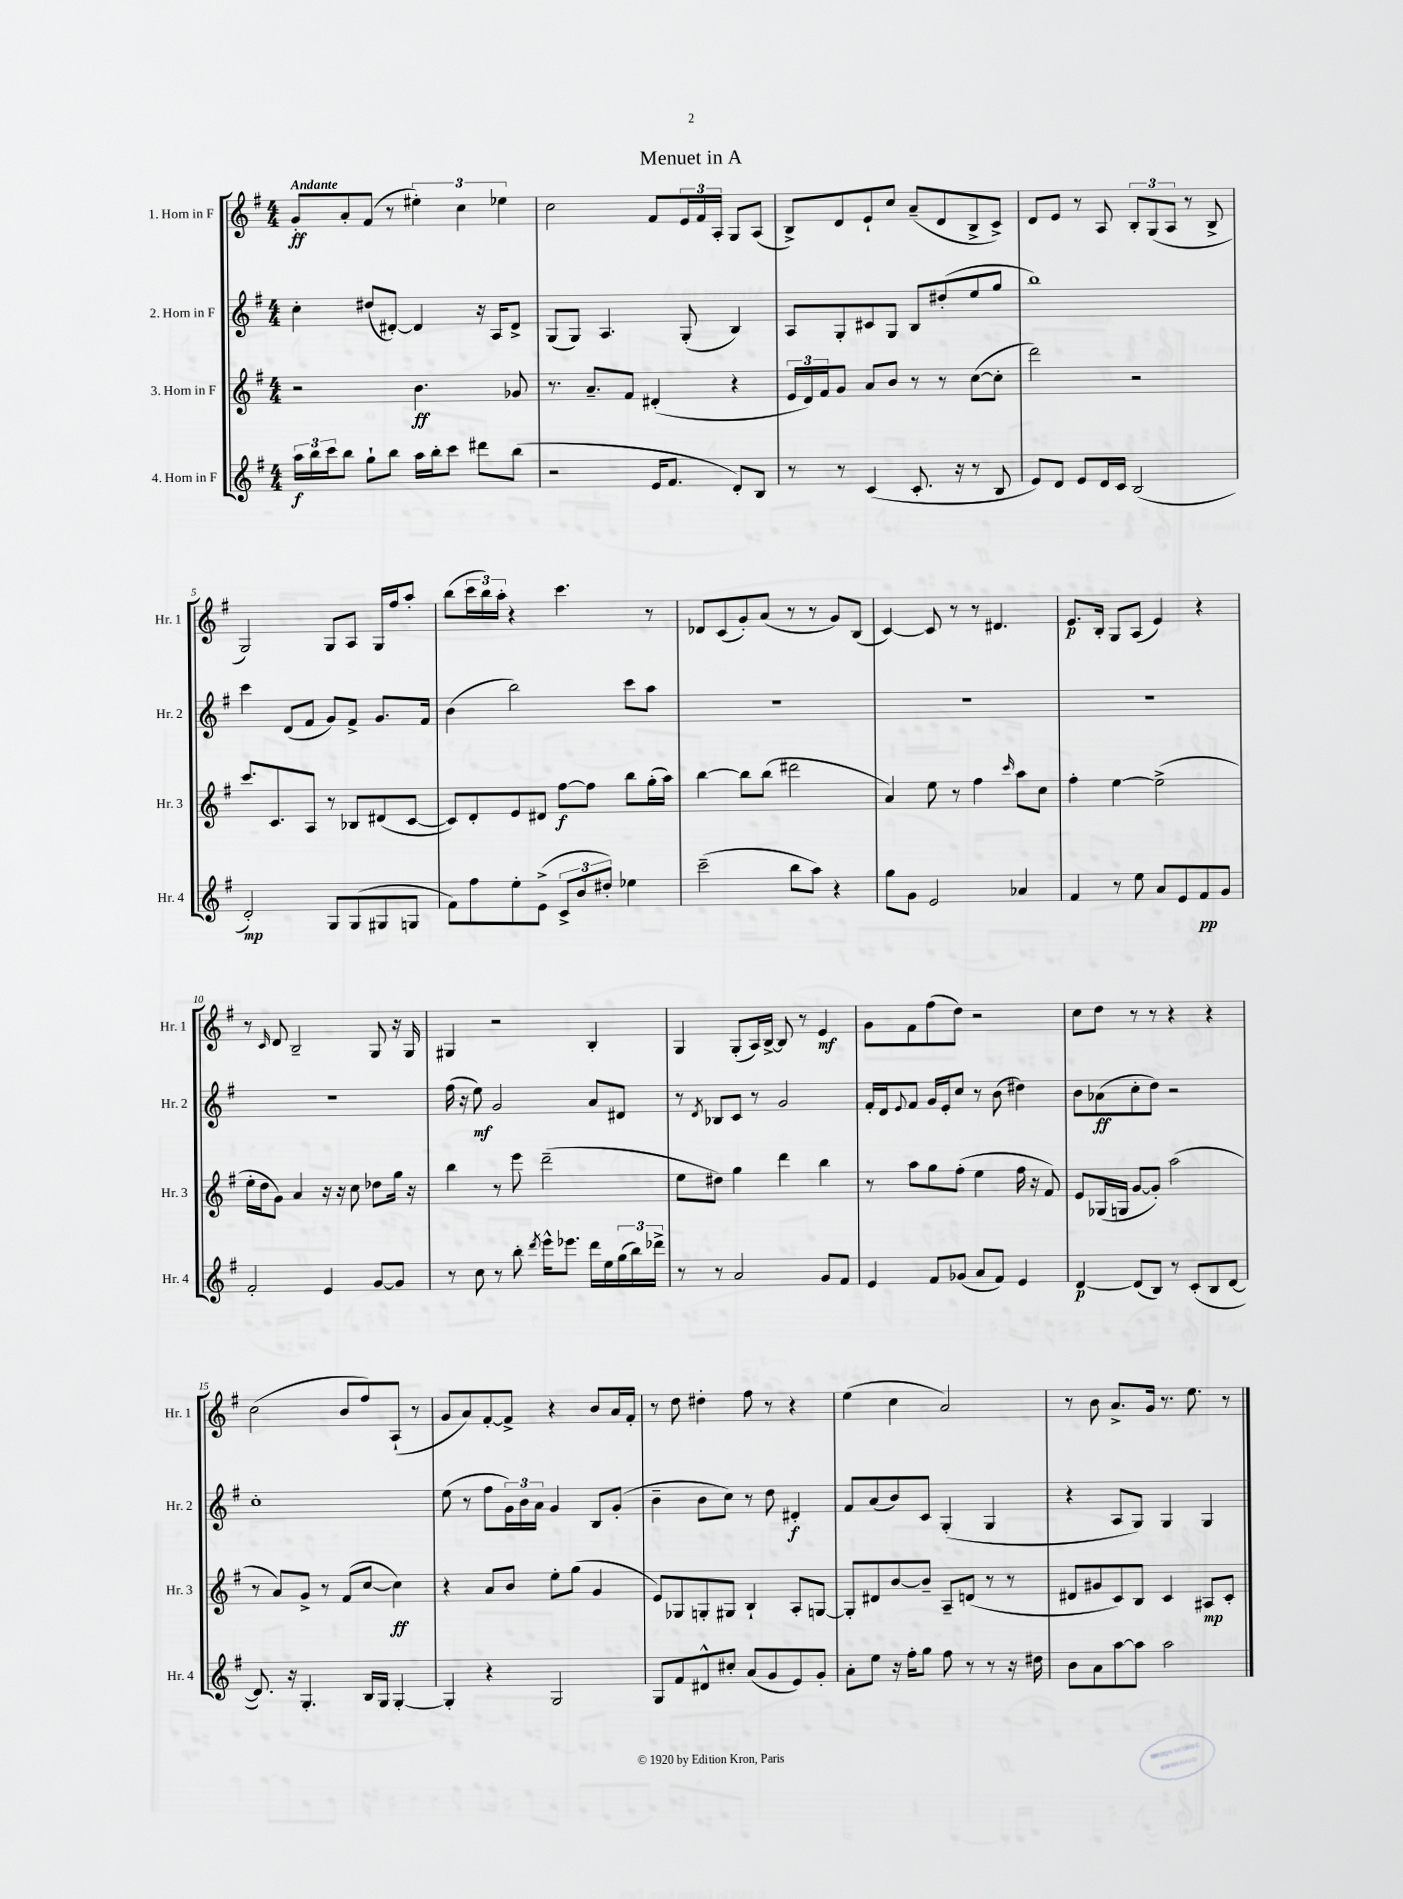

**kern	**kern	**kern	**kern
*staff4	*staff3	*staff2	*staff1
*clefG2	*clefG2	*clefG2	*clefG2
*k[f#]	*k[f#]	*k[f#]	*k[f#]
*M4/4	*M4/4	*M4/4	*M4/4
24aa	2r	4cc'	8g'
24bb	.	.	.
24ccc	.	.	.
8bb	.	.	8a'
8gg`	.	(8dd#	(8f#
8bb	.	[8d#')	8r
16aa	4.b	4d#]	6ee#')
16bb'	.	.	.
8ccc	.	.	.
.	.	.	6cc
8ddd#	.	16r	.
.	.	16A	.
.	.	.	6ee-
(8bb	8g-	8d#^	.
=	=	=	=
2r	8.r	(8G	2cc
.	.	8G)	.
.	8.a~	.	.
.	.	4.A	.
.	8f#	.	.
16e	(4d#'	.	8f#
8.f#	.	.	.
.	.	(8G'	24e
.	.	.	24f#
.	.	.	24A'
8d')	4r	4B)	8G
8B	.	.	(8A
=	=	=	=
8r	24e	8A	8B^)
.	24d)	.	.
.	24f#	.	.
8r	8g	8G'	8d
(4c	8a	8c#	8e`
.	8b	8G	8cc
8.c'	8r	8B	(8a~
.	8r	(8dd#'	8d
16r	.	.	.
8r	([8cc	8ee	8B^
8B	8cc']	8gg	8c^)
=	=	=	=
8e)	2ddd)	1bb)	8d
8d	.	.	8e
8e	.	.	8r
16d	.	.	8A
16c	.	.	.
(2B	2r	.	12B'
.	.	.	(12G
.	.	.	12A
.	.	.	8r
.	.	.	8B^
=	=	=	=
2d')	8.ccc	4ccc	2G)
.	8.c	.	.
.	.	(8d	.
.	8A	8f#	.
8G	8r	8g)	8G
(8G	8B-	8f#^	8A
8G#	(8d#	8.g	16G
.	.	.	16ff#
8G	[8c	.	8aa'
.	.	16f#	.
=	=	=	=
8f#)	8c])	(4b	(8bb
8ff#	8d'	.	24ccc
.	.	.	24bb)
.	.	.	24aa'
8ee'	8e	2bb)	4r
(8e^	8d#	.	.
12c^	[8ff#	.	4.ccc
12b	.	.	.
.	8ff#]	.	.
12dd#')	.	.	.
4ee-	8bb	8ccc	.
.	(16gg'	8aa	8r
.	16aa)	.	.
=	=	=	=
(2ccc~	[4bb	1r	8d-
.	.	.	(8c
.	8bb]	.	8g')
.	(8bb	.	(8a
8bb	2ddd#	.	8r
8aa)	.	.	8r
4r	.	.	8g)
.	.	.	(8B
=	=	=	=
8gg	4a)	1r	[4c)
8g	.	.	.
2e	8ee	.	8c]
.	8r	.	8r
.	4ff#	.	8r
.	.	.	4.d#
.	16qqccc	.	.
4a-	8aa	.	.
.	8cc	.	.
=	=	=	=
4f#	4ff#'	1r	8.e
.	.	.	16B'
8r	[4ee	.	8G
8ee	.	.	(8A
8a	(2ee^]	.	4e)
8e	.	.	.
8f#	.	.	4r
8g	.	.	.
=	=	=	=
2f#'	16ee'	1r	8r
.	16dd	.	.
.	.	.	16qqc
.	8g)	.	8d
.	4a	.	2B~
4e	16r	.	.
.	16r	.	.
.	8cc	.	.
[8g	8dd-	.	8G
8g]	16gg	.	16r
.	16r	.	16G
=	=	=	=
8r	4bb	(16ff#	4G#
.	.	16r	.
8cc	.	8ee)	.
8r	8r	2g	2r
8bb'	8eee	.	.
8qddd	.	.	.
16eee^^	(2ddd~	.	.
8.eee-	.	.	.
16ddd	.	8a	4B'
16ee	.	.	.
(24gg	.	8d#	.
24bb)	.	.	.
24ddd-^	.	.	.
=	=	=	=
8r	8ee	8r	4G
.	.	8qd	.
8r	8dd#)	8B-	.
2a	4gg	8c	(8G'
.	.	8r	16A)
.	.	.	[16B^
.	4ddd	2g	8B]
.	.	.	8r
8g	4bb	.	4e
8f#	.	.	.
=	=	=	=
4e	8r	16f#'	8g
.	.	16d	.
.	.	8qqe	.
.	8aa	8f#	8f#
8f#	8gg	16g	(8ff#
.	.	16e'	.
(8g-	(8ff#'	8cc	8dd)
8a	4ee	8r	2r
8f#)	.	(8b	.
4e	16ff#	4dd#)	.
.	16r	.	.
.	8f#)	.	.
=	=	=	=
[4d	8e	8b	8cc
.	(16G-	(8a-	8dd
.	16G	.	.
(8d]	[8g	8cc'	8r
8B)	8g'])	8dd)	8r
8r	(2aa	2r	4r
(8c'	.	.	.
8B	.	.	4r
[8d	.	.	.
=	=	=	=
8.d])	8r	1cc'	(2cc
.	8a)	.	.
16r	.	.	.
4.G'	8g^	.	.
.	8r	.	.
.	(8f#	.	8b
16B	[8cc	.	8ff#)
16G	.	.	.
[4G'	4cc])	.	(8A`
.	.	.	8r
=	=	=	=
4G']	4r	(8ee	8g
.	.	8r	8a)
4r	8a	8ff#	[8f#'
.	8b	24g)	8f#^]
.	.	24b	.
.	.	24a	.
2G	8ee'	4g	4r
.	(8gg	.	.
.	4g	8B	8b
.	.	(8g'	16a
.	.	.	16f#'
=	=	=	=
8G	8e)	4b~	8r
8f#	8G-	.	8dd
8d#^^	8G'	8b	4dd#'
8cc#'	8G#	8cc)	.
(8a	4B`	8r	8ff#
8g	.	8dd	8r
8e)	8A'	4d#'	4r
8g'	[8G	.	.
=	=	=	=
8a'	8G']	8f#	(4ee
8ee	8d#	(8a	.
16r	[8b	8b)	4cc
16ff#'	.	.	.
8gg	8b~]	8c	.
8ff#	8A~	(4G'	2a)
8r	(8d	.	.
8r	8r	4G	.
16r	8r	.	.
16dd#	.	.	.
=	=	=	=
8b	8d#	4r	8r
8a	8g#	.	8b
[8aa	8c)	8A	8.a^
8aa]	8B	8G)	.
.	.	.	16g
2aa	4c	4G	8.r
.	.	.	8.ee
.	8A#	4G	.
.	8c'	.	8r
==	==	==	==
*-	*-	*-	*-
